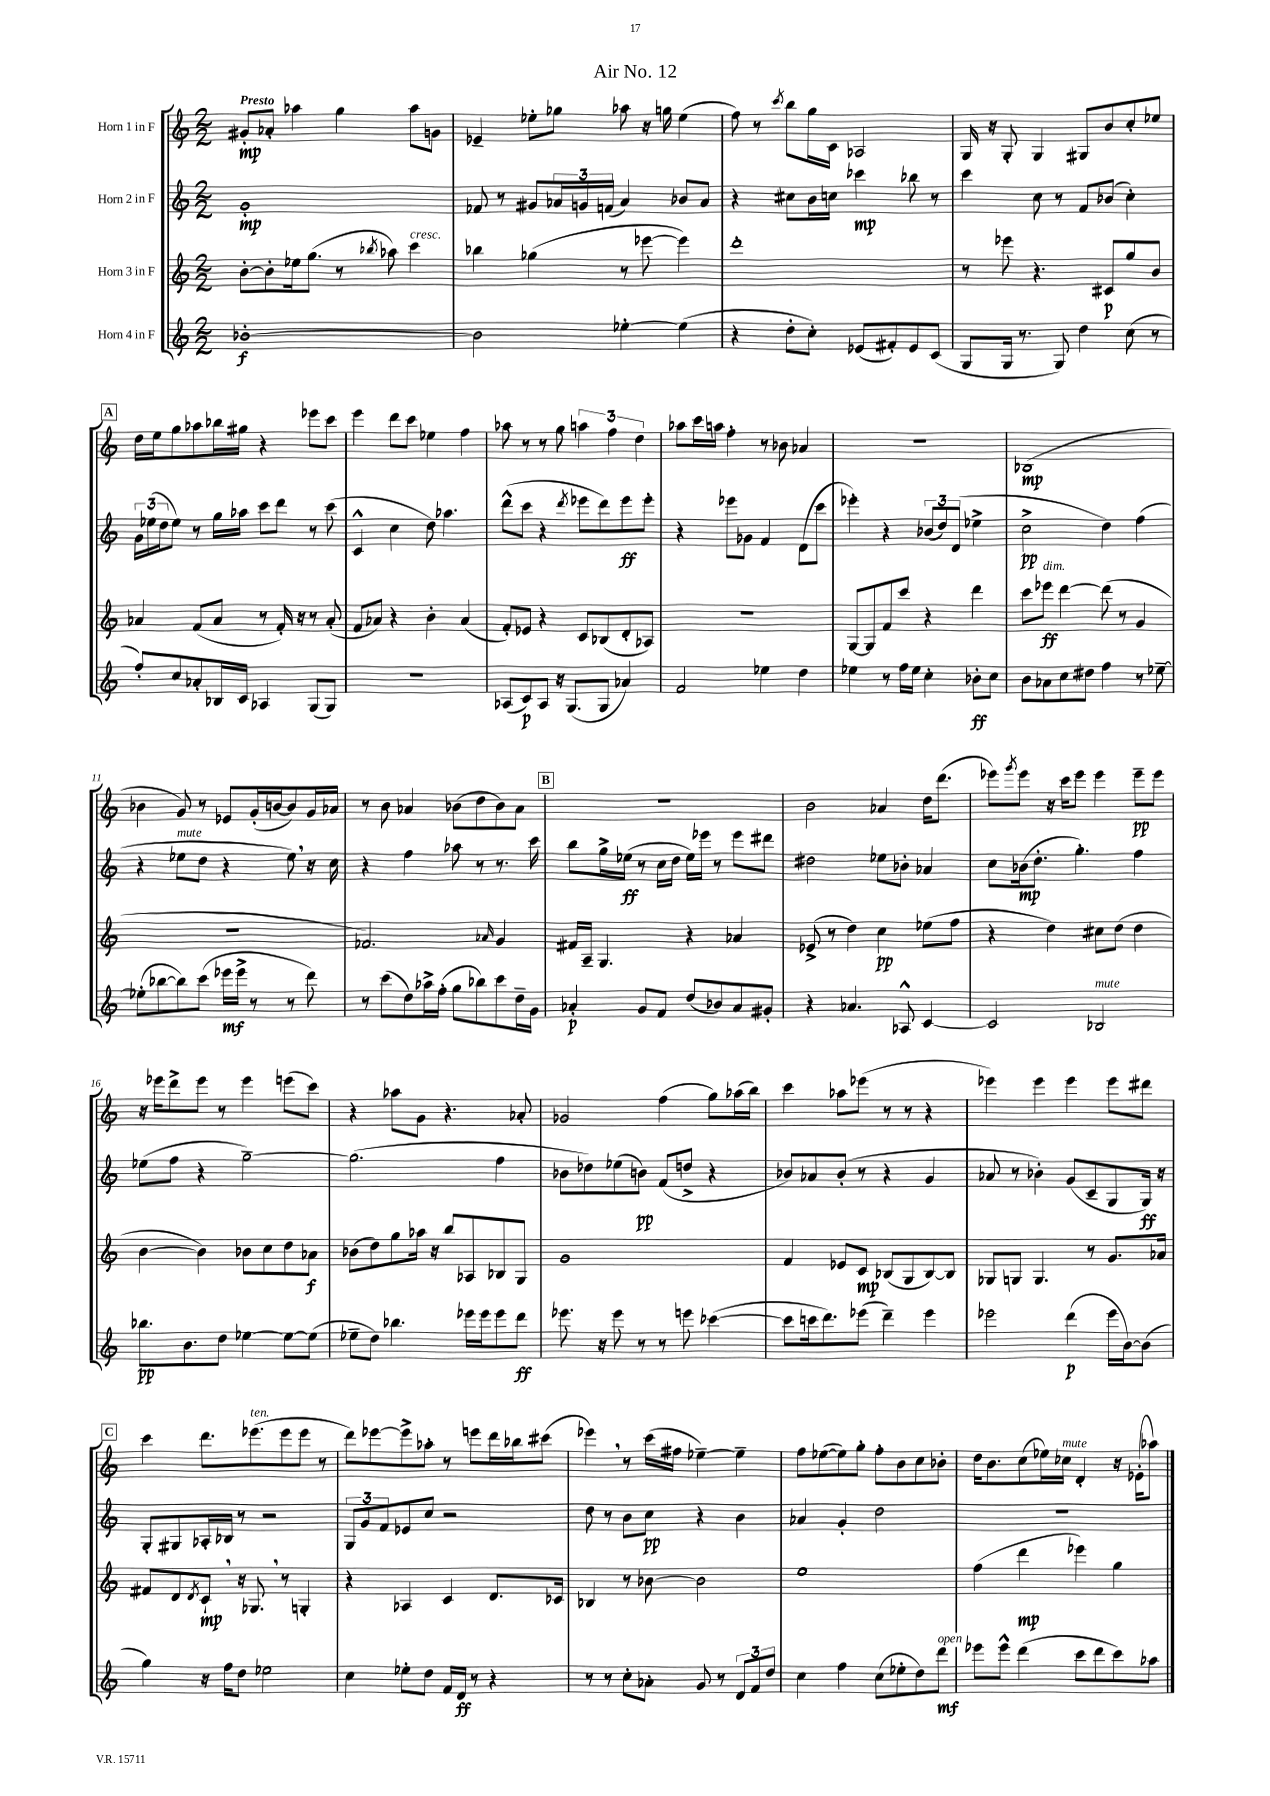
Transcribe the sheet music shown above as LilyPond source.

\header { title = "Air No. 12" }
<<
\new StaffGroup <<
\new Staff = "s0" \with { instrumentName = "Horn 1 in F" } {
    \clef treble \key c \major \numericTimeSignature \time 2/2 \tempo "Presto"
    gis'8-.\mp aes'8-. aes''4 g''4 aes''8 g'8 |
    ees'4-- ees''8-. ges''8 aes''8 r16 g''16 ees''4( |
    f''8) r8 \acciaccatura { c'''8 } b''8 g''16 c'16 aes2 |
    g16 r16 g8-. g4 gis8 b'8 c''8-. ees''8 |
    \mark \markup { \box "A" } d''16 e''16 g''8 aes''8 bes''16 gis''16 r4 ees'''8 c'''8 |
    e'''4 d'''8 c'''8 ees''4 f''4 |
    aes''8 r8 r8 g''8 \tuplet 3/2 { a''4 f''4 d''4 } |
    aes''8 c'''16 a''16 f''4-. r8 bes'8 aes'4 |
    R1 |
    bes1\mp( |
    bes'4 g'8) r8 ees'8 g'16-.( b'16~ b'8) g'16 aes'16 |
    r8 b'8 aes'4 bes'8( d''8 bes'8) aes'8 |
    \mark \markup { \box "B" } r1 |
    b'2 aes'4 d''16 d'''8.( |
    ees'''8) \acciaccatura { g'''8 } ees'''8 r16 c'''16 ees'''8 ees'''4 ees'''8--\pp ees'''8 |
    r16 ees'''16 d'''8-> ees'''8 r8 ees'''4 e'''8( c'''8) |
    r4 aes''8 g'8 r4. aes'8-. |
    ges'2 f''4( g''8) aes''16( b''16) |
    c'''4 aes''8 ees'''8( r8 r8 r4 |
    ees'''4) ees'''4 ees'''4 ees'''8 dis'''8 |
    \mark \markup { \box "C" } c'''4 d'''8. ees'''8.^\markup { \italic "ten." }( ees'''8 ees'''8 r8 |
    d'''8) ees'''8~ ees'''8-> aes''8-. r8 e'''8 d'''16 bes''16 cis'''8( |
    ees'''4) \breathe r8 c'''16( fis''16 ees''4~--) ees''4-- |
    f''8 ees''8~( ees''8) g''8-. f''8-. b'8 c''8 bes'8-. |
    d''16 b'8. c''8( ees''16) ces''16^\markup { \italic "mute" } d'4-. r16 ees'16-.( aes''8) \bar "|." |
}
\new Staff = "s1" \with { instrumentName = "Horn 2 in F" } {
    \clef treble \key c \major \numericTimeSignature \time 2/2
    g'1-.\mp |
    fes'8 r8 gis'8 \tuplet 3/2 { aes'16 g'16 f'16( } aes'4) bes'8 aes'8 |
    r4 cis''8 b'16 c''16 ces'''4\mp bes''8 r8 |
    c'''4 c''8 r8 f'8 bes'8( c''4-.) |
    \mark \markup { \box "A" } \tuplet 3/2 { g'16 ees''16( d''16 } ees''8) r8 g''16 aes''16 c'''8 d'''8 r8 c'''8( |
    c'4-^ c''4 d''8) aes''4. |
    d'''8-^( c'''8 r4 \acciaccatura { d'''8 } ees'''8 d'''8) ees'''8\ff ees'''8-. |
    r4 ees'''8 ges'8 f'4 d'8( c'''8 |
    ees'''4-.) r4 \tuplet 3/2 { bes'8( d''8) d'8( } ees''4-> |
    c''2->\pp d''4) f''4( |
    r4 ees''8^\markup { \italic "mute" } d''8 r4 ees''8) \breathe r16 c''16 |
    r4 f''4 aes''8 r8 r8. c'''16 |
    \mark \markup { \box "B" } b''8 g''16-> ees''16\ff( r8 c''16 d''16 ees''16) ees'''16 r8 ees'''8 dis'''8 |
    dis''2 ees''8 bes'8-. aes'4 |
    c''8 bes'16\mp( d''8.-. g''4.-.) f''4 |
    ees''8( f''8 r4 g''2~--) |
    g''2.( f''4 |
    bes'8 des''8) ees''8( b'8\pp) f'8( d''8-> r4 |
    bes'8) aes'8 bes'8-.( r8 r4 g'4 |
    aes'8 r8 bes'4-.) g'8( c'8-- g8 g16\ff) r16 |
    \mark \markup { \box "C" } g8-. gis8 aes16-. bes16 r8 r2 |
    \tuplet 3/2 { g8 g'8 f'8 } ees'8 c''8 r2 |
    d''8 r8 b'8 c''8\pp r4 b'4 |
    aes'4 g'4-. d''2 |
    R1 \bar "|." |
}
\new Staff = "s2" \with { instrumentName = "Horn 3 in F" } {
    \clef treble \key c \major \numericTimeSignature \time 2/2
    b'8~-. b'8-. ees''16 g''8.( r8 \acciaccatura { bes''8 } aes''8) c'''4^\markup { \italic "cresc." } |
    bes''4 ges''4( r8 ees'''8~ ees'''4) |
    d'''1-. |
    r8 ees'''8 r4. cis'8\p g''8 b'8 |
    \mark \markup { \box "A" } aes'4 f'8( aes'8 r8 f'16-.) r16 r8 aes'8-.( |
    f'8 aes'8) r4 b'4-. aes'4( |
    f'8-.) ees'8 r4 c'8 bes8( d'8-. aes8) |
    R1 |
    g8~ g8 f'8 c'''8 r4 d'''4 |
    c'''8 ees'''8\ff^\markup { \italic "dim." } d'''4~ d'''8( r8 g'4 |
    R1 |
    fes'2.) \grace { aes'16 } g'4 |
    \mark \markup { \box "B" } fis'16 a16-- g4. r4 aes'4 |
    ees'8->( r8 d''4) c''4\pp ees''8( f''8 |
    r4 d''4) cis''8 d''8( d''4 |
    b'4~ b'4) bes'8 c''8 d''8 aes'8\f |
    bes'8( d''8) g''8 aes''16 r16 b''8 aes8 bes8 g8 |
    g'1 |
    f'4 ees'8 c'8\mp bes8( g8 bes8~) bes8 |
    ges8 g8 g4. r8 g'8. aes'16 |
    \mark \markup { \box "C" } fis'8 d'8 \acciaccatura { d'8 } c'8-!\mp \breathe r16 ges8. \breathe r8 g4-. |
    r4 aes4 c'4 d'8. ces'16 |
    bes4 r8 bes'8~ bes'2 |
    e''1 |
    f''4( d'''4\mp ees'''4) g''4 \bar "|." |
}
\new Staff = "s3" \with { instrumentName = "Horn 4 in F" } {
    \clef treble \key c \major \numericTimeSignature \time 2/2
    bes'1~-.\f |
    bes'2 ees''4~-. ees''4( |
    r4 d''8-. c''8-.) ees'8( fis'8-.) ees'8 c'8( |
    g8 g16 r8. g8) d''4 c''8( r8 |
    \mark \markup { \box "A" } f''8-.) c''8 aes'8-. bes16 c'16 aes4 g8( g8) |
    R1 |
    aes8( c'8\p) aes8 r16 g8.( g8 aes'4) |
    f'2 ees''4 d''4 |
    ees''4 r8 f''16 ees''16 c''4-. bes'8-.\ff c''8 |
    b'8 aes'8 c''8 dis''8 f''4 r8 ees''8~-- |
    ees''8-.( bes''8~ bes''8) c'''8( ees'''16\mf ees'''16-> r8 r8 d'''8) |
    r8 c'''8( d''8) aes''16-> f''16-.( g''8 bes''8) c'''8 d''16-- g'16 |
    \mark \markup { \box "B" } aes'4-.\p g'8 f'8 d''8( bes'8) aes'8 gis'8-. |
    r4 aes'4. aes8-^ c'4~ |
    c'2 bes2^\markup { \italic "mute" } |
    bes''8.\pp b'8. d''8 ees''4~ ees''8~ ees''8( |
    ees''8-- d''8) bes''4. ees'''16 ees'''16 ees'''8 d'''8\ff |
    ees'''8. r16 ees'''8 r8 r8 e'''8 ces'''4~( |
    ces'''8 c'''16 d'''8.) ees'''8( d'''4--) ees'''4 |
    ees'''2 d'''4\p( ees'''16 b'16~) b'8( |
    \mark \markup { \box "C" } g''4) r16 f''16 d''8 ees''2 |
    c''4 ees''8-. d''8 f'16 d'16\ff r8 r4 |
    r8 r8 c''8-. aes'8-. g'8 r8 \tuplet 3/2 { d'8 f'8 d''8 } |
    c''4 f''4 c''8( ees''8-. d''8) d'''8\mf^\markup { \italic "open" } |
    ees'''8 ees'''8-^ d'''4( c'''8 d'''8 c'''8) aes''8 \bar "|." |
}
>>
>>
